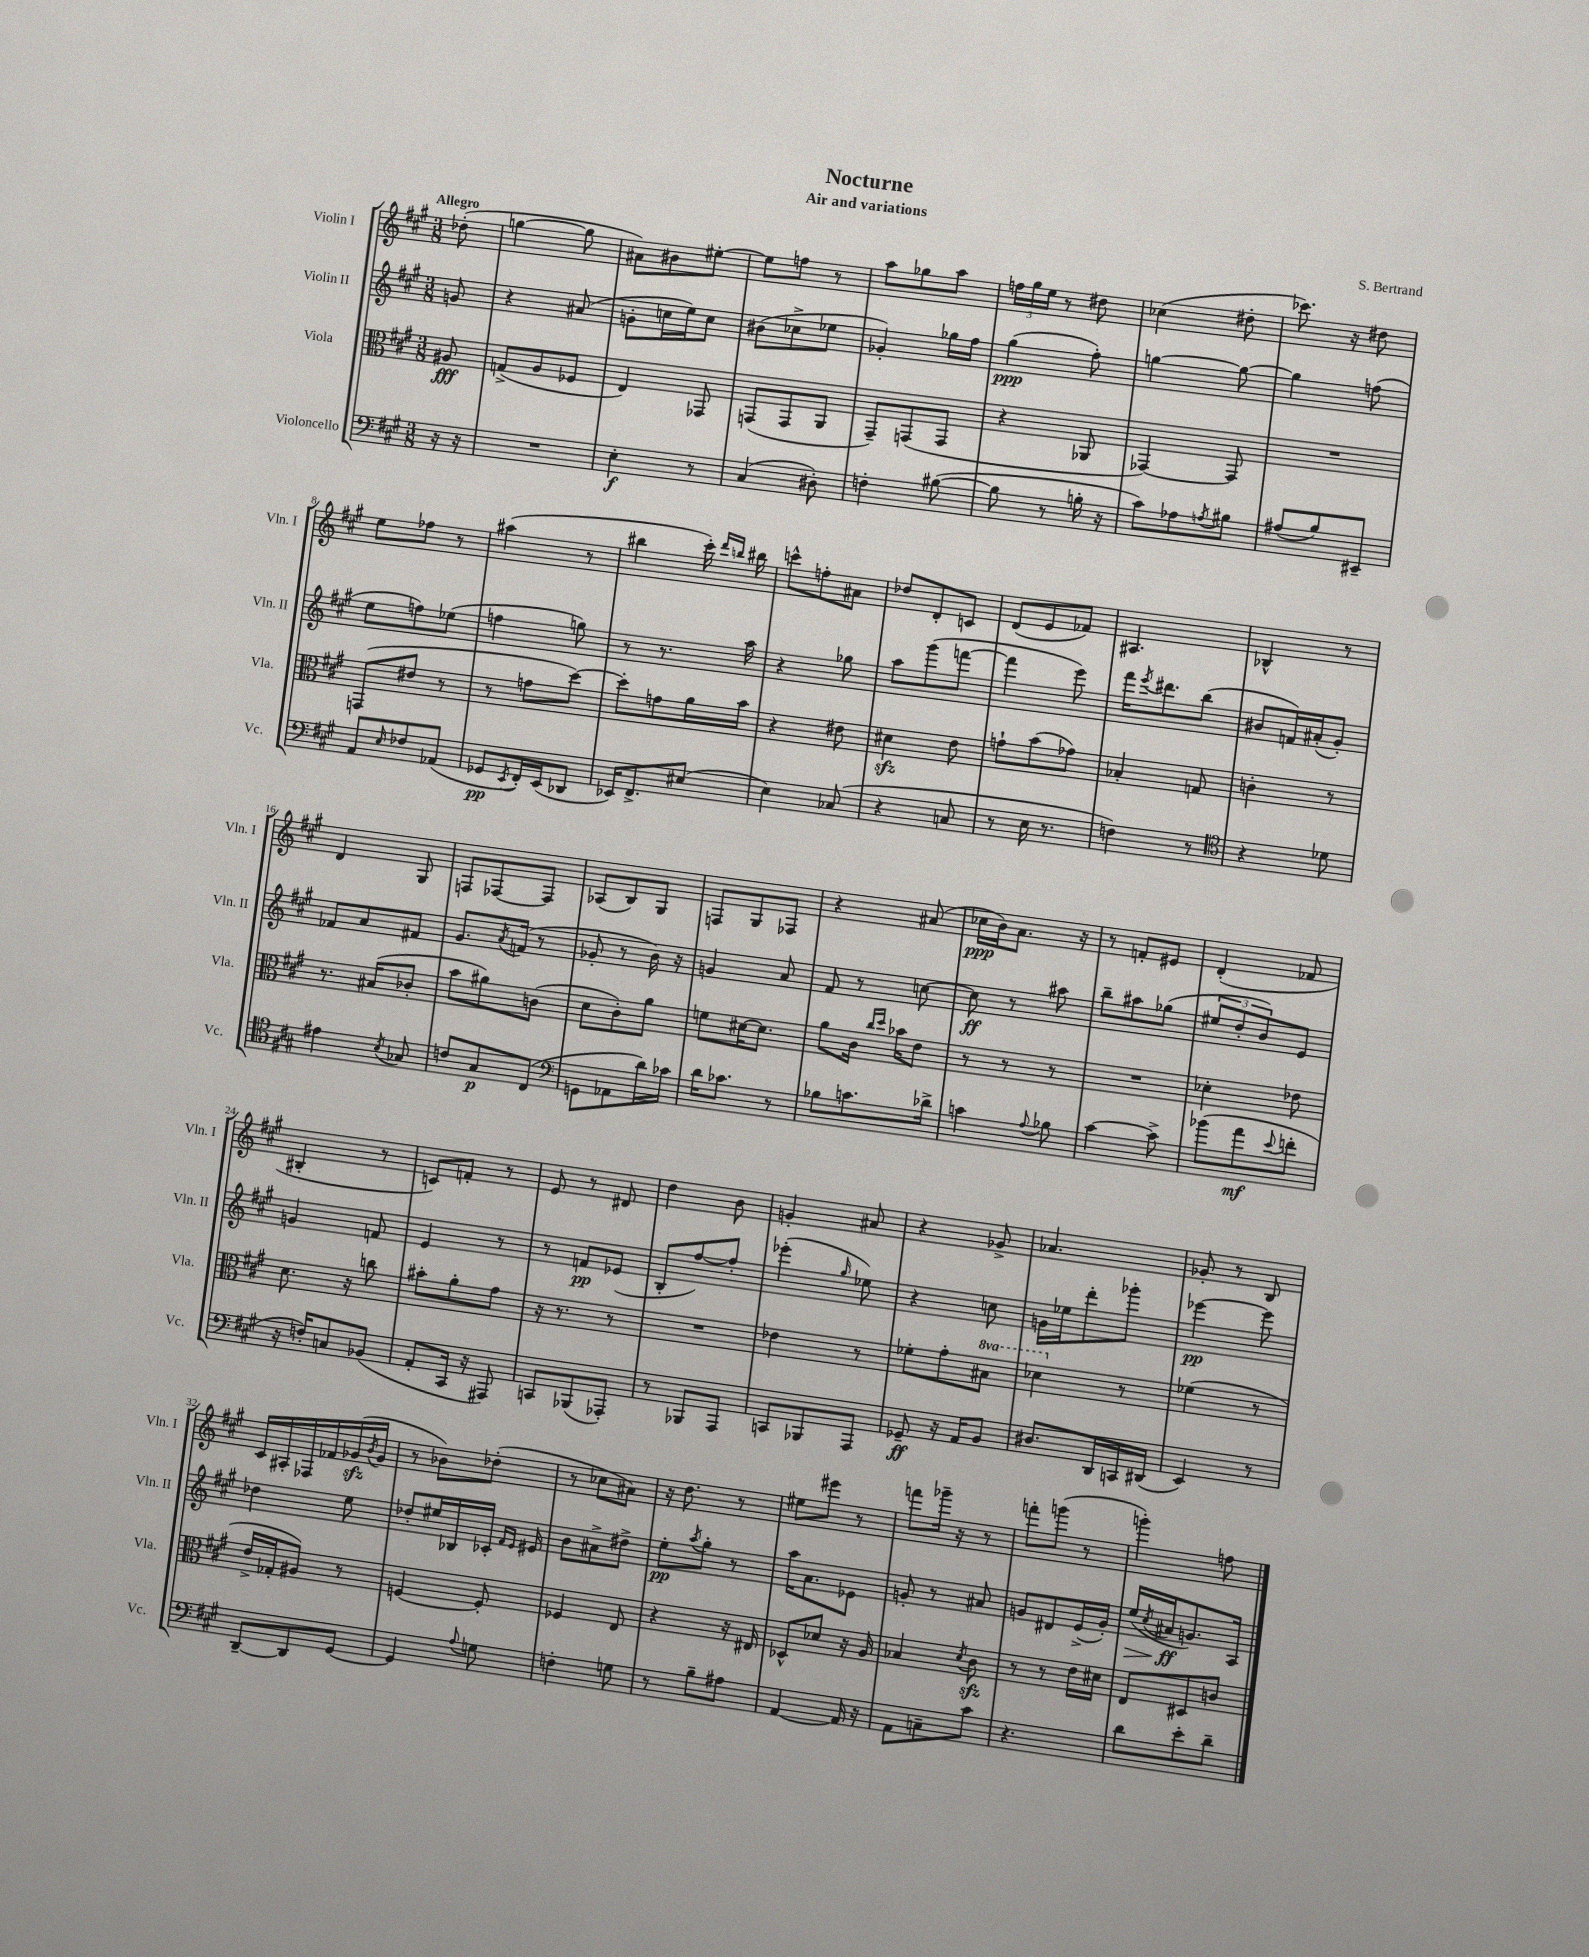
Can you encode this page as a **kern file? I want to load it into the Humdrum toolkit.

**kern	**kern	**kern	**kern
*staff4	*staff3	*staff2	*staff1
*clefF4	*clefC3	*clefG2	*clefG2
*k[f#c#g#]	*k[f#c#g#]	*k[f#c#g#]	*k[f#c#g#]
*M3/8	*M3/8	*M3/8	*M3/8
16r	8A#	8g	(8dd-'
16r	.	.	.
=	=	=	=
4.r	(8G^	4r	[4gg
.	8A	.	.
.	8F-	(8a#	8gg]
=	=	=	=
4E'	4E)	8g'	8a#)
.	.	16cc	8b#
.	.	16ee)	.
8r	8GG-	8cc	[8ee#'
=	=	=	=
(4C#	(8GG	(8b#	8ee#]
.	8GG	8cc-^	8ff
8D#')	8AA	8ee-	8r
=	=	=	=
4F'	8GG#~)	4g-')	8aa
.	(8GG	.	8gg-
([8B#	8GG	16gg-	8aa
.	.	16ff#	.
=	=	=	=
8B#]	4r	(4gg#	24ff
.	.	.	24gg#
.	.	.	24ee
8r	.	.	8r
16B'	8AA-	8ff#')	8dd#
16r	.	.	.
=	=	=	=
8c#)	[4GG-)	[4gg	(4cc-
8A-	.	.	.
8qA	.	.	.
8B#	8GG-]	8gg_	8dd#'
=	=	=	=
(8A#	4.r	4gg]	8.ccc-)
8B)	.	.	.
.	.	.	16r
8EE#~	.	(8ff	8dd#
=	=	=	=
8AA	(8GG	8ee	8ee
16qqE	.	.	.
8F-	8e#	8ff)	8ff-
(8AA-	8r	(8ee-	8r
=	=	=	=
8GG-	8r	4ff	(4aa#
8qEE	.	.	.
16FF#')	8g	.	.
(16EE	.	.	.
8DD-	[8dd)	8gg)	8r
=	=	=	=
16EE-)	8dd']	8r	4bb#
8.FF#^	.	.	.
.	8g	8.r	.
(8E#	16a	.	16ccc#')
.	.	.	16qqddd
.	.	.	16qqbb
.	16b	16aa	16bb#
=	=	=	=
4E)	4r	4r	8ccc^^
.	.	.	8ff'
(8C-	8e#	8gg-	8a#
=	=	=	=
4r	4d#	8aa	8dd-
.	.	(8ggg#	8d'
8C	8e	[8fff	8c
=	=	=	=
8r	8g`	4fff]	(8d
16E	(8b	.	8e
8.r	.	.	.
.	8g-)	8eee)	8f-)
=	=	=	=
4F)	4B-'	16fff#	4.A#
.	.	8qeee	.
.	.	8.ddd#	.
8r	8G	(8bb	.
=	=	=	=
*clefC4	*	*	*
4r	4c'	8b#	4B-^^
.	.	16f)	.
.	.	(16a#'	.
8d-	8r	8g#')	8r
=	=	=	=
4e#	8.r	8f-	4d
.	.	8a	.
.	(16B#	.	.
8qB	.	.	.
8G-	8c-'	8f#	8G#
=	=	=	=
8c	8b	8.g#	8F
8G#	8a#)	.	[8F-
.	.	8qa	.
.	.	(16f	.
(8C#	(8c	8r	8F-]
=	=	=	=
*clefF4	*	*	*
8GG	8d	8g-'	(8A-
8AA-	8c#')	8r	8B)
16d)	8a	16b)	8G#
16c-	.	16r	.
=	=	=	=
16d	8f	4g	8F
8.c-	.	.	.
.	[16d#	.	8G#
.	8.d#]	.	.
8r	.	8a	8F-
=	=	=	=
8B-	8a	8f#	4r
8.c	16c#	8r	.
.	16qqcc#	.	.
.	16qqdd	.	.
.	16b-	.	.
.	8e	[8cc	(8a#
16d-^	.	.	.
=	=	=	=
4c	8r	8cc]	16cc-
.	.	.	16b)
.	8r	8r	8.a
8qqA	.	.	.
8B-	8r	8aa#	.
.	.	.	16r
=	=	=	=
[4c#	4.r	8bb~	8r
.	.	8aa#	8f'
8c#^]	.	(8gg-	8e#
=	=	=	=
(8b-	4d-'	12ee#	(4d'
.	.	12dd'	.
8a	.	.	.
.	.	12b)	.
8qqe	.	.	.
8f'	8e-	8e	8f-
=	=	=	=
16r	8.d	4g	4B#'
16F')	.	.	.
8C	.	.	.
.	16r	.	.
(8BB-	8cc	8f	8r
=	=	=	=
8AA'	8b#'	4e	8c)
16CC#	8a'	.	8f'
16r	.	.	.
8AAA#)	8g#	8r	8r
=	=	=	=
8CC	16r	8r	8e
.	8.r	.	.
(8BBB-	.	8f	8r
8AAA-')	8r	(8e-	8d#
=	=	=	=
8r	4.r	8B'	4dd
8BBB-	.	[8ff#)	.
8AAA	.	8ff#']	8b
=	=	=	=
8CC	4e-	(4eee-'	4g'
8BBB-	.	.	.
.	.	16qqgg#	.
8AAA	8r	8ee-)	8a#
=	=	=	=
8GG-~	8f-'	4r	4r
16r	8g#'	.	.
16AA	.	.	.
8BB	8b#	8cc	8g-^
=	=	=	=
8.D#	4dd-	16g	4.a-
.	.	16ee-	.
.	.	8ddd'	.
16DD	.	.	.
16CC	8r	8ggg-'	.
(16DD#	.	.	.
=	=	=	=
4EE)	(4f-	[4eee-	8g-'
.	.	.	8r
8r	8r	8eee-]	8B
=	=	=	=
[8DD~	16e^	4dd-	16c#
.	16G-'	.	16A#'
8DD]	8A#)	.	16F-
.	.	.	16f-
[8GG#	8r	8ee	(16g-
.	.	.	8qb
.	.	.	16g-
=	=	=	=
4GG#]	[4F	8dd-'	8r
.	.	16ee#	8b-)
.	.	16B-	.
8qqA	.	.	.
8G	8F']	16c-'	(8dd-'
.	.	16qqf#	.
.	.	16qqe	.
.	.	16e#	.
=	=	=	=
4F'	4F-	8b	8r
.	.	8a#^	8cc-
8G	8E	8dd#^	8a#)
=	=	=	=
8r	4r	8ee'	16r
.	.	.	8.dd
.	.	8qaa	.
8B~	.	8gg#'	.
8A#	16r	8r	8r
.	16E#	.	.
=	=	=	=
[4AA	8D-^^	16aa	8ee#
.	.	8.a	.
.	8d-	.	8eee#
16AA]	16r	8e-	8r
16r	16A	.	.
=	=	=	=
8AA	4B-	8g'	8fff
8C~	.	8r	16ggg-~
.	.	.	16r
.	8qd	.	.
8c#	8c#	8a#	8r
=	=	=	=
4.r	8r	8g	8fff'
.	8r	8d#	(8ggg
.	16e	(16e^	8r
.	16d#	16g')	.
=	=	=	=
8d	8E	(16ee	4ggg')
.	.	8qcc#	.
.	.	16a#	.
8e'	8D#	8.g)	.
8d~	8c	.	8ff
.	.	16A	.
==	==	==	==
*-	*-	*-	*-
